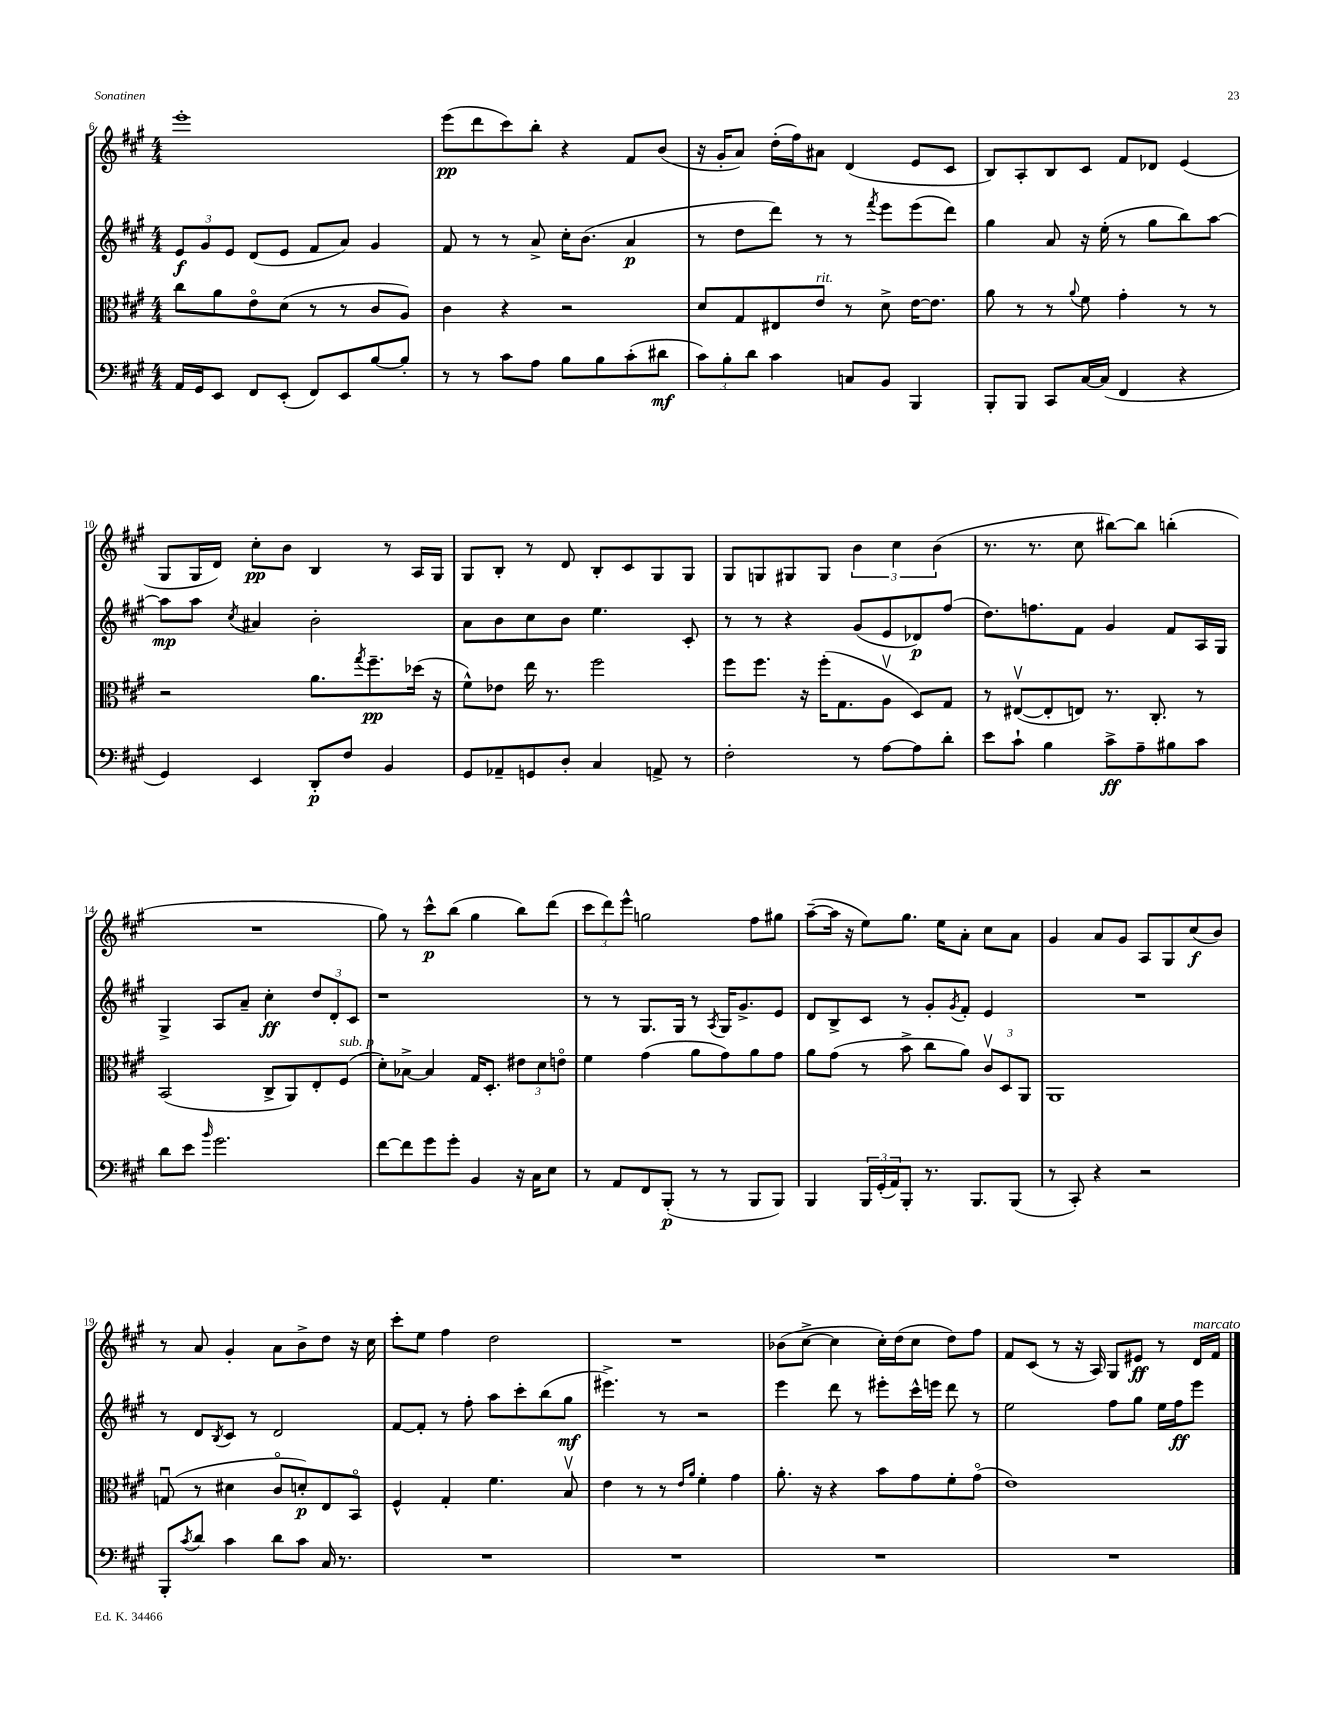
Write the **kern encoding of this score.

**kern	**kern	**kern	**kern
*staff4	*staff3	*staff2	*staff1
*clefF4	*clefC3	*clefG2	*clefG2
*k[f#c#g#]	*k[f#c#g#]	*k[f#c#g#]	*k[f#c#g#]
*M4/4	*M4/4	*M4/4	*M4/4
16AA/LL	8cc#\L	12e/L	1eee'
16GG#/J	.	.	.
.	.	12g#/	.
8EE/J	8a\	.	.
.	.	12e/J	.
8FF#/L	8eo\	(8d/L	.
(8EE'/J	(8d\J	8e/J	.
8FF#/L)	8r	8f#/L	.
8EE/	8r	8a/J)	.
[8B/	8c#/L	4g#/	.
8B'/]J	8A/J)	.	.
=	=	=	=
8r	4c#\	8f#/	(8eee\L
8r	.	8r	8ddd\
8c#\L	4r	8r	8ccc#\)
8A\J	.	8a^/	8bb'\J
8B\L	2r	16cc#'\LK	4r
.	.	(8.b\J	.
8B\	.	.	.
(8c#'\	.	4a/	8f#/L
8d#\J	.	.	(8b/J
=	=	=	=
12c#\L)	8d/L	8r	16r
.	.	.	16g#'/LK
12B'\	.	.	.
.	8G#/	8dd\L	8a/J)
12d\J	.	.	.
4c#\	8E#/	8ddd\J)	(16dd'\LL
.	.	.	16ff#\J)
.	8e/J	8r	8a#\J
8C/L	8r	8r	(4d/
.	.	8qfff#/	.
8BB/J	8d^\	8eee\L	.
4BBB/	[16e\LK	(8eee\	8e/L
.	8.e\]J	.	.
.	.	8ddd\J)	8c#/J
=	=	=	=
8BBB'/L	8a\	4gg#\	8B/L)
8BBB/J	8r	.	8A'/
8CC#/L	8r	8a/	8B/
.	8qqa/	.	.
[16C#/L	8f#\	16r	8c#/J
(16C#/]JJ	.	(16ee'\	.
4FF#/	4g#'\	8r	8f#/L
.	.	8gg#\L	8d-/J
4r	8r	8bb\)	(4e/
.	8r	[8aa\J	.
=	=	=	=
4GG#/)	2r	8aa\]L	8G#/L
.	.	8aa\J	16G#/L
.	.	.	16d/JJ)
.	.	8qcc#/	.
4EE/	.	4a#/	8cc#'\L
.	.	.	8b\J
8DD'/L	8.a\L	2b'\	4B/
8F#/J	.	.	.
.	8qgg#/	.	.
.	8.ff#~\	.	.
4BB/	.	.	8r
.	(16dd-\Jk	.	16A/LL
.	16r	.	16G#/JJ
=	=	=	=
8GG#/L	8f#^^\L)	8a\L	8G#/L
8AA-~/	8e-\J	8b\	8B'/J
8GG/	16ee\	8cc#\	8r
.	8.r	.	.
8D'/J	.	8b\J	8d/
4C#/	2ff#\	4.ee\	8B'/L
.	.	.	8c#/
8AA^/	.	.	8G#/
8r	.	8c#'/	8G#/J
=	=	=	=
2F#'\	8ff#\L	8r	8G#/L
.	8.ff#\J	8r	8G/
.	.	4r	8G#/
.	16r	.	.
.	(16ff#'\LK	.	8G#/J
.	8.G#\	.	.
8r	.	(8g#/L	6b\
[8A\L	8Av\J	8e/	.
.	.	.	6cc#\
8A\]	8D/L)	8d-/)	.
.	.	.	(6b\
8d'\J	8G#/J	(8ff#/J	.
=	=	=	=
8e\L	8r	8.dd\L)	8.r
8c#`\J	([8E#v/L	.	.
.	.	8.ff\	8.r
4B\	8E#'/]	.	.
.	8E/J)	8f#\J	8cc#\
8c#^\L	8.r	4g#/	[8bb#\L)
8A~\	.	.	8bb#\]J
.	8.C#'/	.	.
8B#\	.	8f#/L	(4bb'\
8c#\J	8r	16A/L	.
.	.	16G#/JJ	.
=	=	=	=
8d\L	(2BB/	4G#^/	1r
8e\J	.	.	.
16qqb/	.	.	.
2.g#\	.	8A/L	.
.	.	8a~/J	.
.	8C#^/L	4cc#'\	.
.	8AA/)	.	.
.	8E'/	12dd/L	.
.	.	12d'/	.
.	(8F#/J	.	.
.	.	12c#/J	.
=	=	=	=
[8f#\L	8d'\L)	1r	8gg#\)
8f#\]	[8B-^\J	.	8r
8g#\	4B-/]	.	8ccc#^^\L
8g#'\J	.	.	(8bb\J
4BB/	16G#/LK	.	4gg#\
.	8.D'/J	.	.
16r	12e#\L	.	8bb\L)
16C#\LK	.	.	.
.	12d\	.	.
8E\J	.	.	(8ddd\J
.	12eo\J	.	.
=	=	=	=
8r	4f#\	8r	12ccc#\L
.	.	.	12ddd\)
8AA/L	.	8r	.
.	.	.	12eee^^\J
8FF#/	(4g#\	8.G#/L	2gg\
(8BBB'/J	.	.	.
.	.	16G#/Jk	.
8r	8a\L	8r	.
.	.	8qA/	.
8r	8g#\)	16G#/LK	.
.	.	8.g#^/	.
8BBB/L	8a\	.	8ff#\L
8BBB/J)	8g#\J	8e/J	8gg#\J
=	=	=	=
4BBB/	8a\L	8d/L	([8aa~\L
.	(8g#\J	8B^/	16aa\]Jk
.	.	.	16r
24BBB/LL	8r	8c#/J	8ee\L)
(24GG#'/	.	.	.
24AA/J)	.	.	.
8BBB'/J	8b^\	8r	8.gg#\J
8.r	8cc#\L	8g#'/L	.
.	.	.	16ee\LK
.	.	8qg#/	.
.	8a\J)	8f#'/J	8a'\J
8.BBB/L	.	.	.
.	12c#v/L	4e/	8cc#\L
.	12D/	.	.
(8BBB/J	.	.	8a\J
.	12AA/J	.	.
=	=	=	=
8r	1AA	1r	4g#/
8CC#'/)	.	.	.
4r	.	.	8a/L
.	.	.	8g#/J
2r	.	.	8A/L
.	.	.	8G#/
.	.	.	(8cc#/
.	.	.	8b/J)
=	=	=	=
8BBB'/L	(8Gu/	8r	8r
8qc#/	.	.	.
8d/J	8r	8d/L	8a/
.	.	8qB/	.
4c#\	4d#\	8c#/J	4g#'/
.	.	8r	.
8d\L	8c#o/L	2d/	8a\L
8c#\J	8d'/)	.	8b^\
16C#/	8E/	.	8dd\J
8.r	.	.	.
.	8BBo/J	.	16r
.	.	.	16cc#\
=	=	=	=
1r	4F#^^/	[8f#/L	8ccc#'\L
.	.	8f#'/]J	8ee\J
.	4G#'/	8r	4ff#\
.	.	8ff#'\	.
.	4.f#\	8aa\L	2dd\
.	.	8ccc#'\	.
.	.	(8bb\	.
.	8Bv/	8gg#\J	.
=	=	=	=
1r	4e\	4.eee#^\)	1r
.	8r	.	.
.	8r	8r	.
.	16qqe/LL	.	.
.	16qqa/JJ	.	.
.	4f#'\	2r	.
.	4g#\	.	.
=	=	=	=
1r	8.a'\	4eee\	(8b-\L
.	.	.	[8cc#^\J
.	16r	.	.
.	4r	8ddd\	4cc#\]
.	.	8r	.
.	8b\L	8eee#'\L	16cc#'\LL)
.	.	.	(16dd\J
.	8g#\	16ccc#^^\L	8cc#\J
.	.	16eee\JJ	.
.	8f#'\	8ddd\	8dd\L)
.	(8g#o\J	8r	8ff#\J
=	=	=	=
1r	1e)	2ee\	8f#/L
.	.	.	(8c#/J
.	.	.	8r
.	.	.	16r
.	.	.	16A/)
.	.	8ff#\L	8G#/L
.	.	8gg#\J	8e#/J
.	.	16ee\LL	8r
.	.	16ff#\J	.
.	.	8eee\J	16d/LL
.	.	.	16f#/JJ
==	==	==	==
*-	*-	*-	*-
